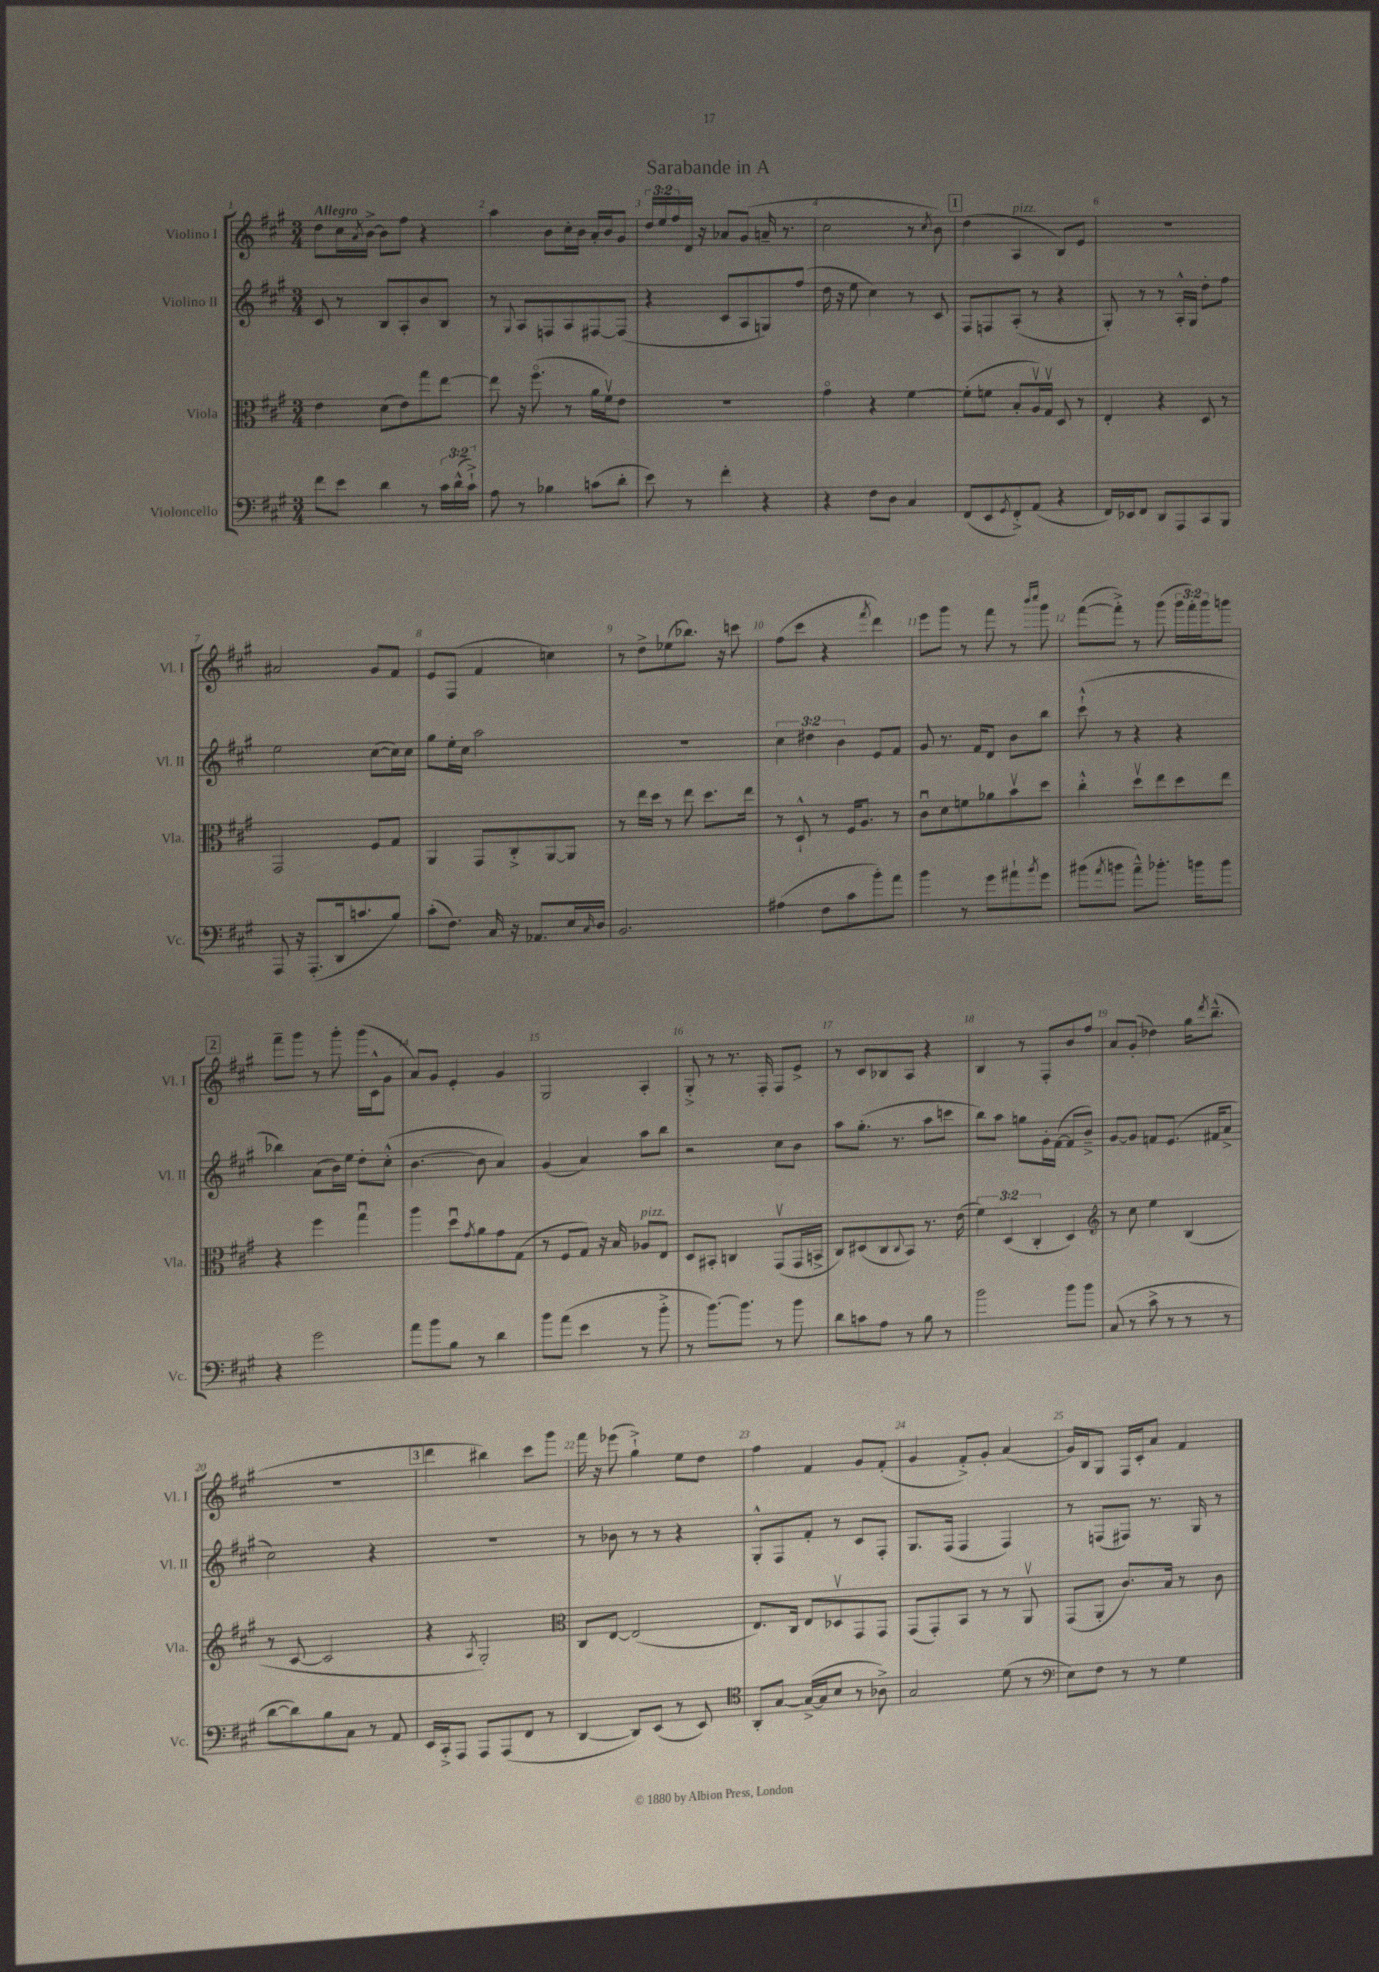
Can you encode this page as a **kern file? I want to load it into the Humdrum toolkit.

**kern	**kern	**kern	**kern
*staff4	*staff3	*staff2	*staff1
*clefF4	*clefC3	*clefG2	*clefG2
*k[f#c#g#]	*k[f#c#g#]	*k[f#c#g#]	*k[f#c#g#]
*M3/4	*M3/4	*M3/4	*M3/4
8f#	4e	8c#	8dd
8e	.	8r	16cc#
.	.	.	8qa
.	.	.	[16b^
4d	(8d	8B	8b]
.	8e)	8A'	8ff#
8r	8gg#	8b	4r
24c#	[8ee	8B	.
(24d^^	.	.	.
24c#`^)	.	.	.
=	=	=	=
8A	8ee]	8r	4aa
.	.	8qqG#	.
8r	16r	8A	.
.	(8.ff#o	.	.
4B-	.	8F	8b
.	8r	8A	16cc#'
.	.	.	16b
(8c	16a	[8F#	16a'
.	16f#v)	.	16b
8d'	8e	(8F#]	8g#
=	=	=	=
8e)	2.r	4r	24dd
.	.	.	24ee
.	.	.	24ff#
8r	.	.	16d
.	.	.	16r
4f#'	.	8c#	8a-
.	.	8A	(8g#
4r	.	8G)	16a~
.	.	.	8.r
.	.	(8ff#	.
=	=	=	=
4r	4g#o	16dd	2cc#
.	.	16r	.
.	.	8ee	.
8F#	4r	4cc#)	.
8D	.	.	.
4C#	[4f#	8r	8r
.	.	.	8qcc#
.	.	8c#	8b)
=	=	=	=
(8FF#	(8f#']	8F#	(4dd
8EE	8f	8F	.
8qGG#	.	.	.
8FF#'^)	8B'	(8A'	4A
(8AA	16Av)	8r	.
.	16G#v	.	.
4r	8D	4r	8B)
.	8r	.	8e
=	=	=	=
16FF#)	4E'	8G#')	2.r
16EE-	.	.	.
8FF#	.	8r	.
8DD	4r	8r	.
8AAA	.	16A'^^	.
.	.	16G#	.
8CC#	8D	8dd'	.
8BBB	8r	8ff#	.
=	=	=	=
8AAA	2GG#	2ee	2a#
16r	.	.	.
(8.AAA'	.	.	.
16DD	.	.	.
8.c	.	.	.
.	8F#	([8cc#	8g#
8B)	8G#	16cc#])	8f#
.	.	16cc#	.
=	=	=	=
(8c#'	4AA	8gg#	8e
8.F#)	.	16ee'	(8F#
.	.	16cc#	.
.	8GG#	2aa	4f#
16C#	.	.	.
16r	8C#'^	.	.
8.AA-	.	.	.
.	[8AA	.	4cc)
16E	8AA]	.	.
16qqC#	.	.	.
16D	.	.	.
=	=	=	=
2.BB	8r	2.r	8r
.	16ee	.	8dd^
.	16dd	.	.
.	8r	.	(8ee-
.	8ee	.	8.bb-)
.	8.dd	.	.
.	.	.	16r
.	.	.	8ccc
.	16ee	.	.
=	=	=	=
(4A#	8r	6cc#	(8ff#
.	8D`^^	.	8ccc#
.	.	6dd#	.
8F#	8r	.	4r
.	.	6b	.
8c#	16F#	.	.
.	8.A	.	.
.	.	.	8qfff#
8b')	.	8e	4ddd)
8a	8r	8f#	.
=	=	=	=
4b	8c#u	8g#	8eee
.	8d	8.r	8ggg#
8r	8f	.	8r
.	.	16f#	.
8g#	8a-	8d	8fff#
8a#`	8bv	8b	8r
.	.	.	16qqbbb
8qb	.	.	16qqcccc#
8g#	8dd	8bb	8ggg#
=	=	=	=
(8b#	4cc#'^^	(8ccc#`^^	([8fff#
8qa	.	.	.
8b	.	8r	8fff#'^])
8a~^^)	8ddv	4r	8r
8.b-'	8ee	.	(8ggg#
.	8dd	4r	24ggg#
.	.	.	24fff#')
16b	.	.	.
.	.	.	24ggg#
8b	8ee	.	8ggg
=	=	=	=
4r	4r	4bb-)	8fff#~
.	.	.	8ggg#
2g#	4ff#	(8a	8r
.	.	16b)	8ggg#'
.	.	16ee	.
.	4gg#u	8dd'	(16ggg#
.	.	.	16c#^^
.	.	(8cc#'^^	8g#
=	=	=	=
8a	4aa	[4.b	8a)
8b	.	.	8g#
8B	8ddu	.	4e'
.	8qg#	.	.
8r	8a	8b]	.
4d	8g#	4a)	4g#
.	(8G#	.	.
=	=	=	=
8b	8r	(4g#	2G#
(8a	8F#	.	.
4e	8G#)	4a)	.
.	16r	.	.
.	16B	.	.
8r	8A-	8aa	4A'
8b'^	8E	8bb	.
=	=	=	=
8r	8D	2r	8G#'^
[8.b)	8BB#'	.	8r
.	4C	.	8.r
8.b]	.	.	.
.	.	.	16F#'
8r	(8GG#v	8cc#	8F#
8b	16GG#	8b	8e^
.	16BB^	.	.
=	=	=	=
8d	8C#)	8aa	8r
8c	(8D#	(8.gg#'	8c#
8A	8C#	.	8B-
.	.	8.r	.
.	8qqC#	.	.
8r	8BB)	.	8A
8B	8.r	8aa	4r
8r	.	8ccc	.
.	(16e	.	.
=	=	=	=
2b	6f#)	8bb)	4B
.	.	8aa	.
.	(6D	.	.
.	.	8gg	8r
.	6C#'	.	.
.	.	16g#'	8F#'
.	.	([16f#	.
8b	4D)	8f#]	8b
8b	.	8b~^)	8ff#
=	=	=	=
*	*clefG2	*	*
(8C#	8r	[8g#	8a
8r	8cc#	8g#]	(8g#'
8c#^	4ee	8f	4dd-)
8r	.	(8.e	.
8r	(4B	.	16gg#
.	.	.	8qddd
.	.	16f#	(8.bb~^^
8r	.	8a^	.
=	=	=	=
[8d	8r	2cc#)	2.r
8d])	[8c#	.	.
8B	2c#]	.	.
8C#	.	.	.
8r	.	4r	.
8AA	.	.	.
=	=	=	=
16EE	4r	2.r	4ddd
16CC#'^	.	.	.
8AAA	.	.	.
.	8qA	.	.
8AAA	2G#')	.	4bb#)
(8AAA	.	.	.
8FF#	.	.	8ccc#
8r	.	.	8ggg#
=	=	=	=
*	*clefC3	*	*
[4DD	8C#	8r	16fff#
.	.	.	16r
.	[8E	8b-	(8eee-
8DD])	(2E]	8r	4gg#`^)
(8EE	.	8r	.
8r	.	4r	8ee
8EE)	.	.	8dd
=	=	=	=
*clefC4	*	*	*
8AA'	8.E)	8G#'^^	4ff#
[8G#	.	8F#	.
.	16C#	.	.
(16G#^_	8E	8f#'	4f#
16G#]	.	.	.
8B	8D-v	8r	.
8r	8GG#	8c#	8g#
8A-^)	8GG#	8F#'	(8f#'
=	=	=	=
2G#	(8GG#	8.G#	4g#
.	8GG#')	.	.
.	.	(16F#	.
.	8BB	4F#	8f#'^)
.	8r	.	8g#'
(8d	8r	4F#)	(4a
8r	8AAv	.	.
=	=	=	=
*clefF4	*	*	*
8E)	(8GG#	8r	16g#)
.	.	.	16B
8F#	8AA'	(8F	8G#
8r	8.c#)	8F#)	16F#
.	.	.	16c#'
8r	.	8.r	8a
.	16B	.	.
4G#	8r	.	4f#
.	.	16G#	.
.	8c#	8r	.
==	==	==	==
*-	*-	*-	*-
